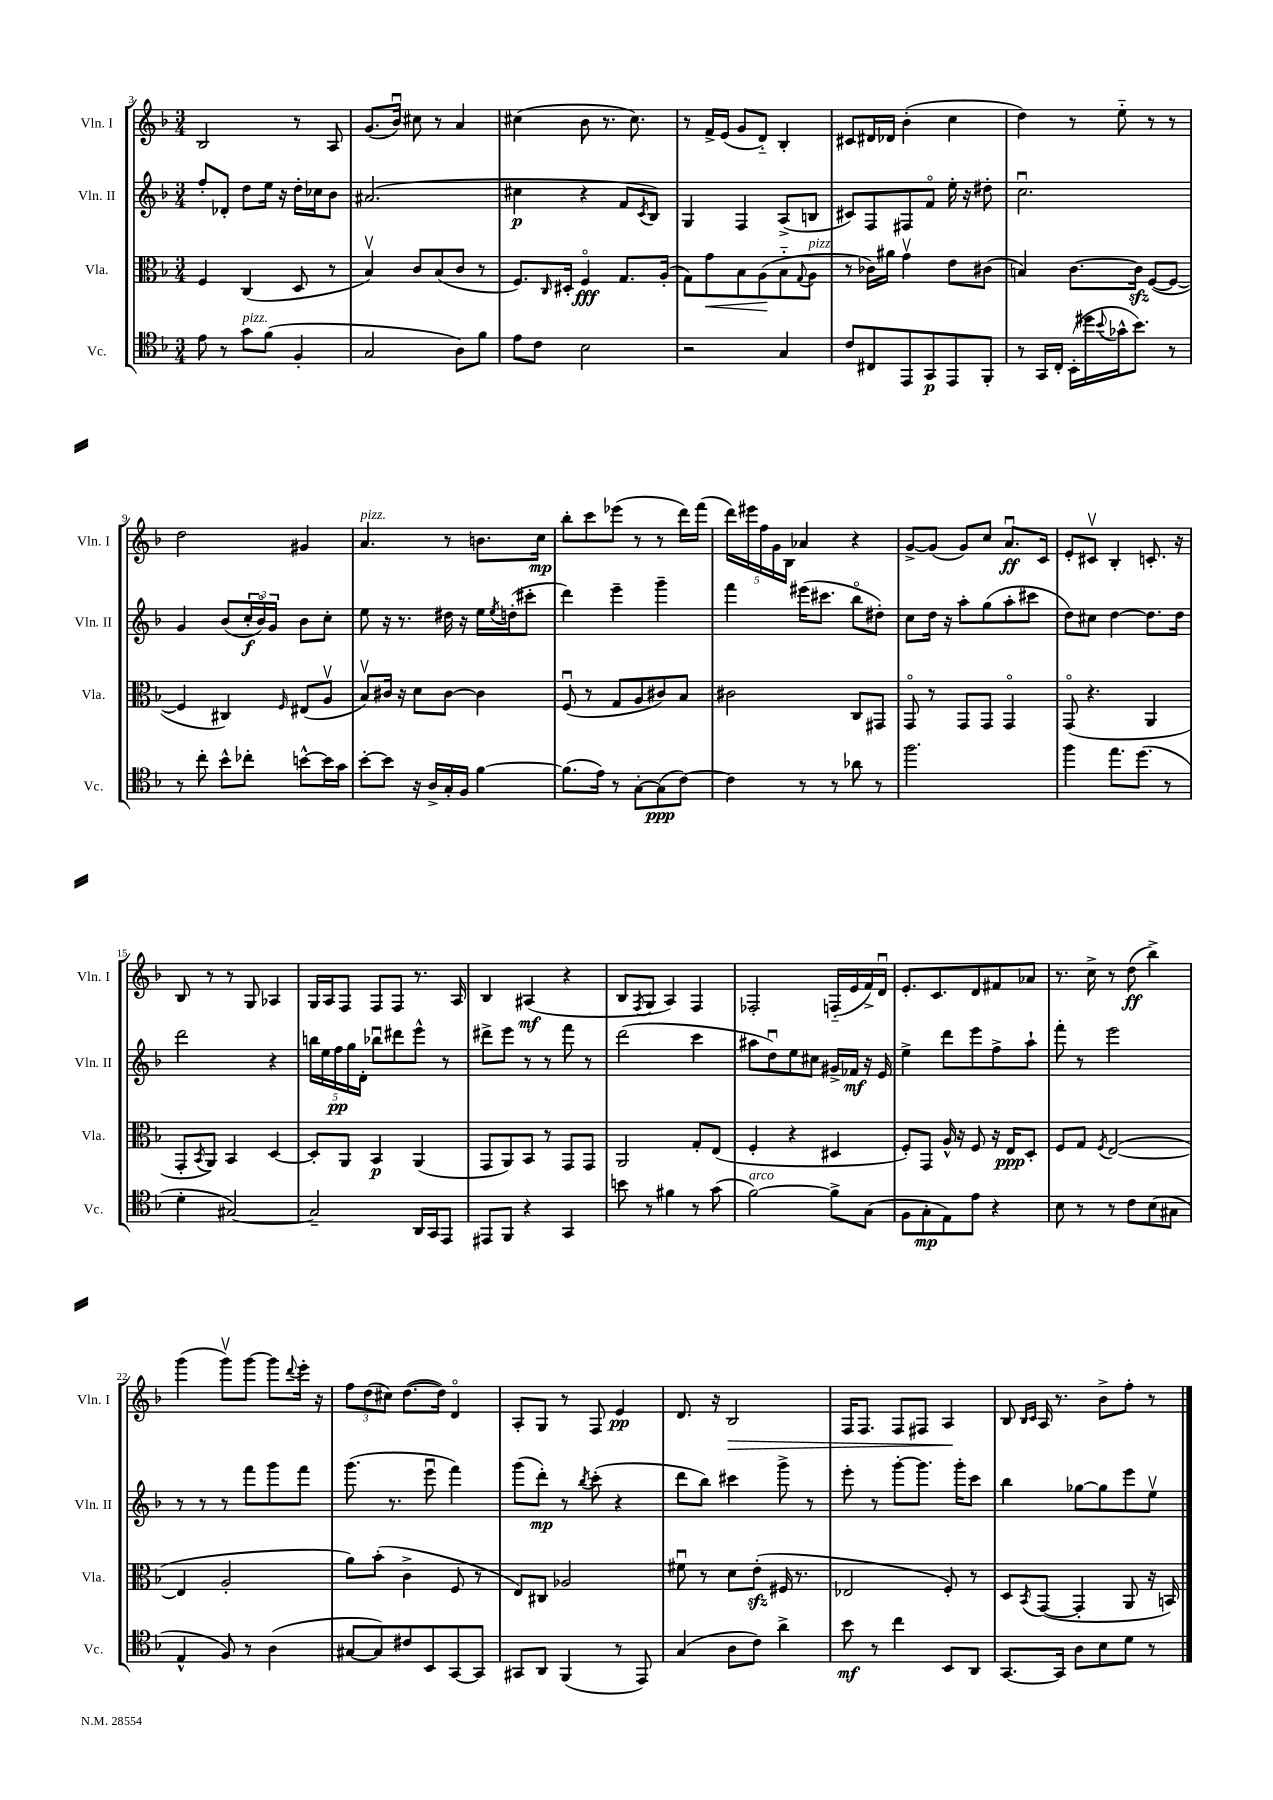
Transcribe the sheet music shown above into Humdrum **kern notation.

**kern	**kern	**kern	**kern
*staff4	*staff3	*staff2	*staff1
*clefC4	*clefC3	*clefG2	*clefG2
*k[b-]	*k[b-]	*k[b-]	*k[b-]
*M3/4	*M3/4	*M3/4	*M3/4
8e	4F	8ff'	2B-
8r	.	8d-'	.
8g	(4C	8dd	.
(8f	.	16ee	.
.	.	16r	.
4F'	8D	16dd'	8r
.	.	16cc-	.
.	8r	8b-	8A
=	=	=	=
2G	4B-v)	(2.a#	(8.g
.	.	.	16b-u)
.	8c	.	8cc#
.	(8B-	.	8r
8A)	8c	.	4a
8f	8r	.	.
=	=	=	=
8e	8.F)	4cc#	(4cc#
8c	.	.	.
.	16qqC	.	.
.	16D#'	.	.
2B-	4Fo	4r	8b-
.	.	.	8.r
.	8.G	8f	.
.	.	.	8.cc#)
.	.	8qc	.
.	.	8B-)	.
.	(16A'	.	.
=	=	=	=
2r	8G)	4G	8r
.	8g	.	16f^
.	.	.	(16e
.	8B-	4F	8g
.	(8A	.	8d'~)
4G	8B-'~	(8A^	4B-'
.	8qqG	.	.
.	8A	8B	.
=	=	=	=
8c	8r	8c#)	8c#
8C#	16c-)	8F	16d#
.	16a#	.	16d-
8EE	4gv	8F#	(4b-'
8GG	.	8fo	.
8EE	8e	16ee'	4cc
.	.	16r	.
8FF'	(8c#	8dd#'	.
=	=	=	=
8r	4B)	2.ccu	4dd)
16GG	.	.	.
16C'	.	.	.
(16BB-'	[8.c	.	8r
16dd#	.	.	.
8qqb-	.	.	.
16g-^^	.	.	8ee'~
8.b-)	16c]	.	.
.	([8F	.	8r
8r	8F_	.	8r
=	=	=	=
8r	4F]	4g	2dd
8cc'	.	.	.
8b-^^	4C#)	(8b-	.
8cc-'	.	24cc'	.
.	.	24b-o)	.
.	.	24g	.
.	16qqF	.	.
[8b^^	(8E#	8b-	4g#
16b]	8Av	8cc'	.
16g	.	.	.
=	=	=	=
[8b-'	8B-v)	8ee	4.a
8b-]	16c#	16r	.
.	16r	8.r	.
16r	8d	.	.
16A^	.	.	.
16G'	[8c#	16dd#	8r
16F	.	16r	.
[4f	4c#]	16ee	8.b
.	.	8qee	.
.	.	(16dd'	.
.	.	8ccc#'	.
.	.	.	16cc
=	=	=	=
(8.f]	(8Fu	4ddd)	8bb-'
.	8r	.	8ccc
16e)	.	.	.
8r	8G	4eee~	(8eee-
[8G'	8A	.	8r
(8G]	8c#)	4ggg~	8r
[8c)	8B-	.	16ddd)
.	.	.	(16fff
=	=	=	=
4c]	2c#	4fff	20ddd)
.	.	.	20eee#
.	.	.	20ff
.	.	.	20g
.	.	.	20B-
8r	.	(16eee#	4a-
.	.	8.ccc#	.
8r	.	.	.
8a-	8C	8bb-o	4r
8r	8GG#	8dd#')	.
=	=	=	=
2.ff	8GGo	8cc	[8g^
.	8r	16dd	(8g]
.	.	16r	.
.	8GG	8aa'	8g)
.	8GG	(8gg	8cc
.	4GGo	8aa'	8.au
.	.	8ccc#	.
.	.	.	16c
=	=	=	=
4ff	(8GGo	8dd)	8e'
.	4.r	8cc#	8c#v
8.ee	.	[4dd	4B-'
(8.dd	.	.	.
.	4AA	8.dd]	8.c'
8r	.	.	.
.	.	16dd	16r
=	=	=	=
4d'	8GG'	2ddd	8B-
.	8qBB-	.	.
.	8AA)	.	8r
[2G#)	4BB-	.	8r
.	.	.	8G
.	[4D	4r	4A-
=	=	=	=
2G#~]	8D']	20bb	16G
.	.	20ee	.
.	.	.	16A
.	.	20ff	.
.	8AA	.	8F
.	.	20gg	.
.	.	20d'	.
.	4BB-	8bb-u	8F
.	.	8ddd#	8F
16AA	(4AA	8eee^^	8.r
16GG	.	.	.
8EE	.	8r	.
.	.	.	16A
=	=	=	=
8EE#	8GG	8ddd#^	4B-
8FF	8AA)	8eee	.
4r	8BB-	8r	(4A#
.	8r	8r	.
4GG	8GG	8fff	4r
.	8GG	8r	.
=	=	=	=
8b	2AA	(2ddd	8B-
.	.	.	8qF
8r	.	.	8G
4f#	.	.	4A)
8r	8G'	4ccc	4F
(8g	(8E	.	.
=	=	=	=
[2f)	4F'	8aa#	2F-'
.	.	8ddu)	.
.	4r	8ee	.
.	.	8cc#	.
8f^]	4D#	16g#^	(16F'~
.	.	16f-	16e
(8G	.	16r	16f^)
.	.	16e	16du
=	=	=	=
8F	8F')	4ee^	8.e'
8G'	8GG	.	.
.	.	.	8.c
8E)	16A^^	8ddd	.
.	16r	.	.
8e	8F	8eee	8d
4r	16r	8ff^	8f#
.	16E	.	.
.	8D'	8aa`	8a-
=	=	=	=
8B-	8F	8fff'	8.r
8r	8G	8r	.
.	.	.	16cc^
.	8qF	.	.
8r	([2E	2eee	8r
8c	.	.	(8dd
(8B-	.	.	4bb-^)
8G#	.	.	.
=	=	=	=
4E^^	4E]	8r	(4ggg
.	.	8r	.
8F)	2A'	8r	8gggv)
8r	.	8fff	[8ggg
(4A	.	8ggg	8ggg]
.	.	.	8qqddd
.	.	8fff	16eee'
.	.	.	16r
=	=	=	=
[8G#	8a)	(8.ggg	12ff
.	.	.	(12dd
8G#])	(8b-'	.	.
.	.	.	12cc#)
.	.	8.r	.
8c#	4c^	.	([8.dd
8BB-	.	8eeeu	.
.	.	.	16dd])
[8GG	8F	4fff)	4do
8GG]	8r	.	.
=	=	=	=
8GG#	8E)	(8ggg	8A'
8AA	8C#	8ddd')	8G
(4FF	2A-	8r	8r
.	.	8qbb-	.
.	.	(8ccc'	8F
8r	.	4r	4e
8EE)	.	.	.
=	=	=	=
(4G	8f#u	8ddd	8.d
.	8r	8bb-)	.
.	.	.	16r
8A	8d	4ccc#	2B-
8c)	(8e'	.	.
4a^	16F#	8ggg^	.
.	8.r	.	.
.	.	8r	.
=	=	=	=
8b-	2E-	8eee'	16F
.	.	.	8.F
8r	.	8r	.
4cc	.	[8ggg'	8F
.	.	8.ggg]	8F#
8BB-	8F')	.	4A
.	.	16ggg'	.
8AA	8r	8ccc	.
=	=	=	=
[8.GG	8D	4bb-	8B-
.	.	.	16qqB-
.	8qBB-	.	16qqc
.	([8GG	.	16A
16GG]	.	.	8.r
8A	4GG']	[8gg-	.
8B-	.	8gg-]	8b-^
8d	8AA	8eee	8ff'
8r	16r	8eev	8r
.	16BB)	.	.
==	==	==	==
*-	*-	*-	*-
